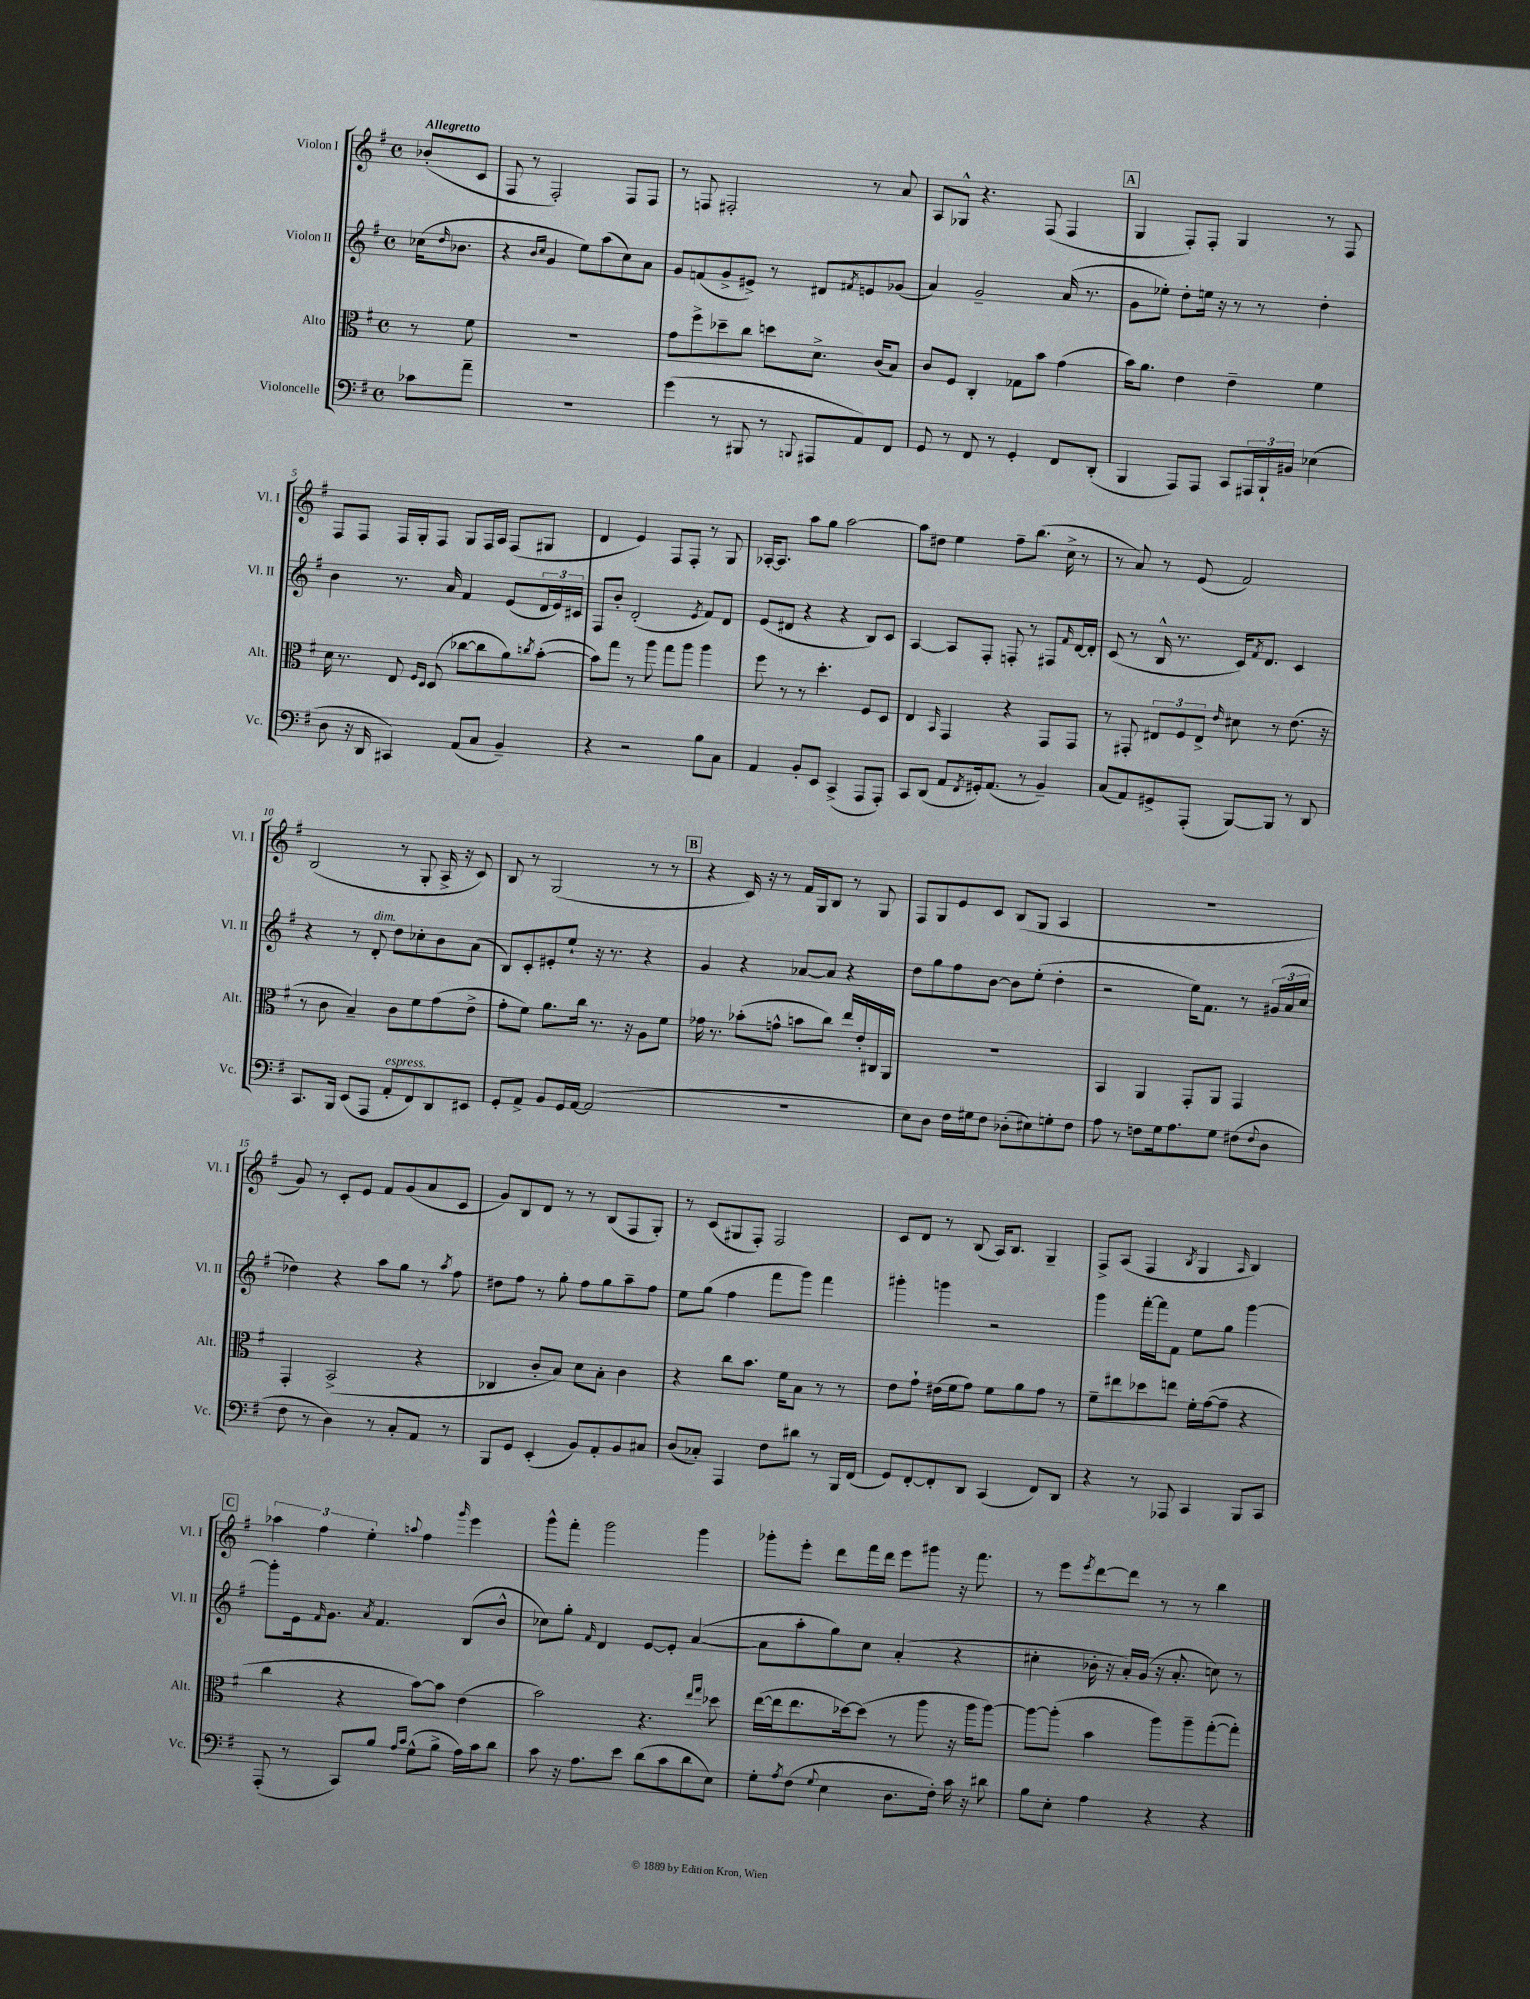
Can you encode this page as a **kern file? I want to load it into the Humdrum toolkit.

**kern	**kern	**kern	**kern
*staff4	*staff3	*staff2	*staff1
*clefF4	*clefC3	*clefG2	*clefG2
*k[f#]	*k[f#]	*k[f#]	*k[f#]
*M4/4	*M4/4	*M4/4	*M4/4
*met(c)	*met(c)	*met(c)	*met(c)
8c-	8r	(16cc-	(8b-'
.	.	16qqdd	.
.	.	8.b-	.
8a~	8f#	.	8c
=	=	=	=
1r	1r	4r	8F#
.	.	.	8r
.	.	16qqb	.
.	.	16qqcc	.
.	.	4g	2F#')
.	.	8ee)	.
.	.	(8aa	.
.	.	8cc)	8F#
.	.	8a	8F#
=	=	=	=
(4g	8g	8g	8r
.	8ff#^	(8f	8F
8r	8dd-~	8g^	2F#'
8BBB#	8cc	8e#^)	.
8r	8dd	8r	.
8qqBBB	.	.	.
8AAA#	8.d^	8d#	.
.	.	8qf#	.
8AA)	.	8e	8r
.	(16c	.	.
8FF#	8B)	(8g-	8a
=	=	=	=
8GG	8c	4a)	8A
8r	8F#	.	8G-^^
8FF#	4C'	2g~	4.r
8r	.	.	.
4GG'	8G-	.	.
.	8b	.	(8F#
8FF#	(4g	(16a	4F#
.	.	8.r	.
(8DD'	.	.	.
=	=	=	=
4BBB	16b)	8g	4G
.	8.a	.	.
.	.	8ee-')	.
8AAA)	4e	8dd'	8F#')
8AAA	.	16ee	8F#'
.	.	16r	.
8CC	4e~	8r	4G
24AAA#	.	8r	.
24BBB`	.	.	.
24BB#	.	.	.
(4E-	4f#	4dd'	8r
.	.	.	8F#
=	=	=	=
8D	16d	4b	8F#
.	8.r	.	.
16r	.	.	8F#
16DD	.	.	.
4CC#)	8E	8.r	16F#
.	.	.	16G'
.	16qqF#	.	.
.	16qqD	.	.
.	(8D	.	8F#
.	.	16a	.
(8AA	[8cc-	4f#	8G
8C	8cc-]	.	16F#
.	.	.	16A
4BB~)	8a)	(8e	(8F#
.	8qcc	.	.
.	([8b'	24d	8G#
.	.	24e)	.
.	.	24c#	.
=	=	=	=
4r	8b])	8F#	4d
.	8gg	8b'	.
2r	8r	(2d'	4e)
.	8aa	.	.
.	8gg	.	8F#
.	8aa	.	8F#'
.	.	8qe	.
8B	4aa	8f#)	8r
8C	.	8d	8G
=	=	=	=
4AA	8ff#	(8e	[16A-'
.	.	.	8.A-]
.	8r	8d#	.
8BB'	8r	4r	8aa
8EE	4.dd'	.	8gg
(4CC^	.	4r	[2aa
8AAA	8F#	8B)	.
8AAA')	8D	8c	.
=	=	=	=
8CC	4E	[4A	8aa]
(8DD	.	.	8dd#
.	16qqBB	.	.
8AA	4GG	8A]	4ee
8qFF#	.	.	.
16GG#')	.	8F#'	.
(8.AA	.	.	.
.	4r	8F'	8ff#~
8r	.	8r	(8.bb
4BB~)	8GG	8F#	.
.	.	.	16cc^
.	.	16qqf#	.
.	8GG	[16d	8r
.	.	16d']	.
=	=	=	=
(8C	8r	(8c	8r
8AA)	8GG#'	8r	8a)
8GG#^	12E#	16B^^	8r
.	.	8.r	.
.	12F#	.	.
(8AAA'	.	.	(8e
.	12E#^	.	.
.	16qqe	.	.
[8BBB)	8d#	16c)	2f#)
.	.	8qf#	.
.	.	8.d	.
8BBB]	8r	.	.
8r	(8.e	4c	.
8DD	.	.	.
.	16r	.	.
=	=	=	=
8.CC	8r	4r	(2B
.	8c	.	.
16BBB	.	.	.
(8EE	4B~)	8r	.
8AAA	.	8d'	.
8AA'	8c	8dd	8r
8FF#)	8f#	8cc-'	8G'
8DD	(8g	8b	16A^
.	.	.	16r
8EE#	8e^	(8a	8c)
=	=	=	=
8GG'	8g'	8B)	8B
8AA^	8f#)	8c'	8r
8BB	8.a	8e#'	(2G
16GG	.	8ee`	.
[16AA	16cc	.	.
(2AA]	8.r	16r	.
.	.	8.r	.
.	16r	.	.
.	8A	4r	8r
.	8f#	.	8r
=	=	=	=
1r	16g-	4g	4r
.	8.r	.	.
.	(8b-'	4r	16c)
.	.	.	16r
.	8g^^	.	8r
.	8b	[8a-	16f#
.	.	.	16G
.	8cc)	8a-]	8B
.	16ee	4r	8r
.	16e'	.	.
.	16C#	.	8G
.	16AA	.	.
=	=	=	=
8E)	1r	8dd	8F#
8D	.	8gg	8G
16F#	.	8ff#	8e
16G#	.	.	.
8F#	.	[8b	8c
(8D-'	.	8b]	(8B
8E#)	.	(8ee'	8G
8G'	.	4dd'	4A
8F#	.	.	.
=	=	=	=
8A	4BB	2r	1r
8r	.	.	.
8F	4AA	.	.
16G	.	.	.
8.A	.	.	.
.	8GG'	16ee)	.
.	.	8.f#	.
8G	8AA	.	.
(8F#	4GG	8r	.
8qqF#	.	.	.
8D	.	(24g#	.
.	.	24a	.
.	.	24cc	.
=	=	=	=
8F#	4GG'	4dd-)	8g)
8r	.	.	8r
4D)	(2BB^	4r	8c'
.	.	.	8e
8r	.	8aa	8f#
8C'	.	8gg	(8g
8AA	4r	8r	8a
.	.	8qaa	.
8r	.	8ff#	8c
=	=	=	=
8BBB	4C-	8dd#	8g)
8GG	.	8ff#	8B
(4EE'	8c'	8r	8d
.	8B)	8gg'	8r
8BB)	8d	8ff#	8r
8AA'	8B'	8gg	(8B
8BB	4c	8aa~	8F#
8C#	.	8ff#	8G')
=	=	=	=
(8D	4r	8ee	8r
8C-')	.	(8gg	(8c
4AAA	8cc	4ff#	8G#
.	8.b	.	8F#')
8F#	.	8fff#	2F#
.	16f#	.	.
8d#	8B	8ggg)	.
8r	8r	4fff#	.
16BBB	8r	.	.
(16FF#	.	.	.
=	=	=	=
8GG)	8e	4ggg#'	8c
[8FF#'	8g`	.	8d
8FF#']	(16e#	4ggg	8r
.	16f#	.	.
8DD	8g)	.	(8B
(4CC	8f#	2r	16A)
.	.	.	8.B
.	8a	.	.
8FF#)	8g	.	4G~
8DD	8r	.	.
=	=	=	=
4r	8f#~	4ggg	8F#^
.	8ee#	.	(8A
8r	8dd-	[16fff#'	4F#
.	.	16fff#]	.
8AAA-	8ee	8f#	.
.	.	.	8qB
4CC	16f#'	8ee	4G
.	([16g	.	.
.	8g~]	8gg	.
.	.	.	16qqA
8BBB	4r	[4ggg	4B)
8CC	.	.	.
=	=	=	=
(8AAA'	4cc	8ggg']	6aa-
8r	.	16e	.
.	.	.	6ff#
.	.	16qqf#	.
.	.	8.g	.
8CC)	4r	.	.
.	.	.	6ee'
.	.	8qa	.
8B	.	4.f#	.
16qqA	.	.	.
16qqc	.	.	8qqaa
(8G^^	[8b)	.	4ff#
8B^	8b]	.	.
.	.	.	16qqggg
16A)	(4e	(8B	4eee
16c	.	.	.
8d	.	8b^^	.
=	=	=	=
8c	2b)	8cc-)	8ggg^^
16r	.	8gg'	8fff#'
8.A	.	.	.
.	.	16qqf#	.
.	.	4d	2ggg
8e	.	.	.
(8d	4.r	[8e	.
8c	.	8e']	.
8d	.	([4a	4ggg
.	16qqee	.	.
.	16qqgg	.	.
8E)	8dd-	.	.
=	=	=	=
8G'	([16ee	8a]	8ggg-'
.	16ee]	.	.
8qA	.	.	.
(8F#	8.ee	8aa'	8eee'
8qqG	.	.	.
4E	.	8gg)	8ddd
.	[16dd-)	.	.
.	(8dd-]	8cc	16fff#
.	.	.	16ddd
8.D	8r	(4a'	8eee
.	8aa	.	8ggg#
16F#')	.	.	.
16c	16r	4r	16r
16r	16aa	.	8.fff#
8d#	[8aa)	.	.
=	=	=	=
8B	8aa_	4cc#'	8r
8E'	(8aa']	.	8eee
.	.	.	8qeee
4A	4b	16b-'	[8ddd
.	.	16r	.
.	.	16a')	8ddd]
.	.	(16g	.
4r	8aa)	16r	8r
.	.	8.a'	.
.	8aa~	.	8r
4r	([8gg'	8cc)	4bb
.	8gg'])	8r	.
==	==	==	==
*-	*-	*-	*-
